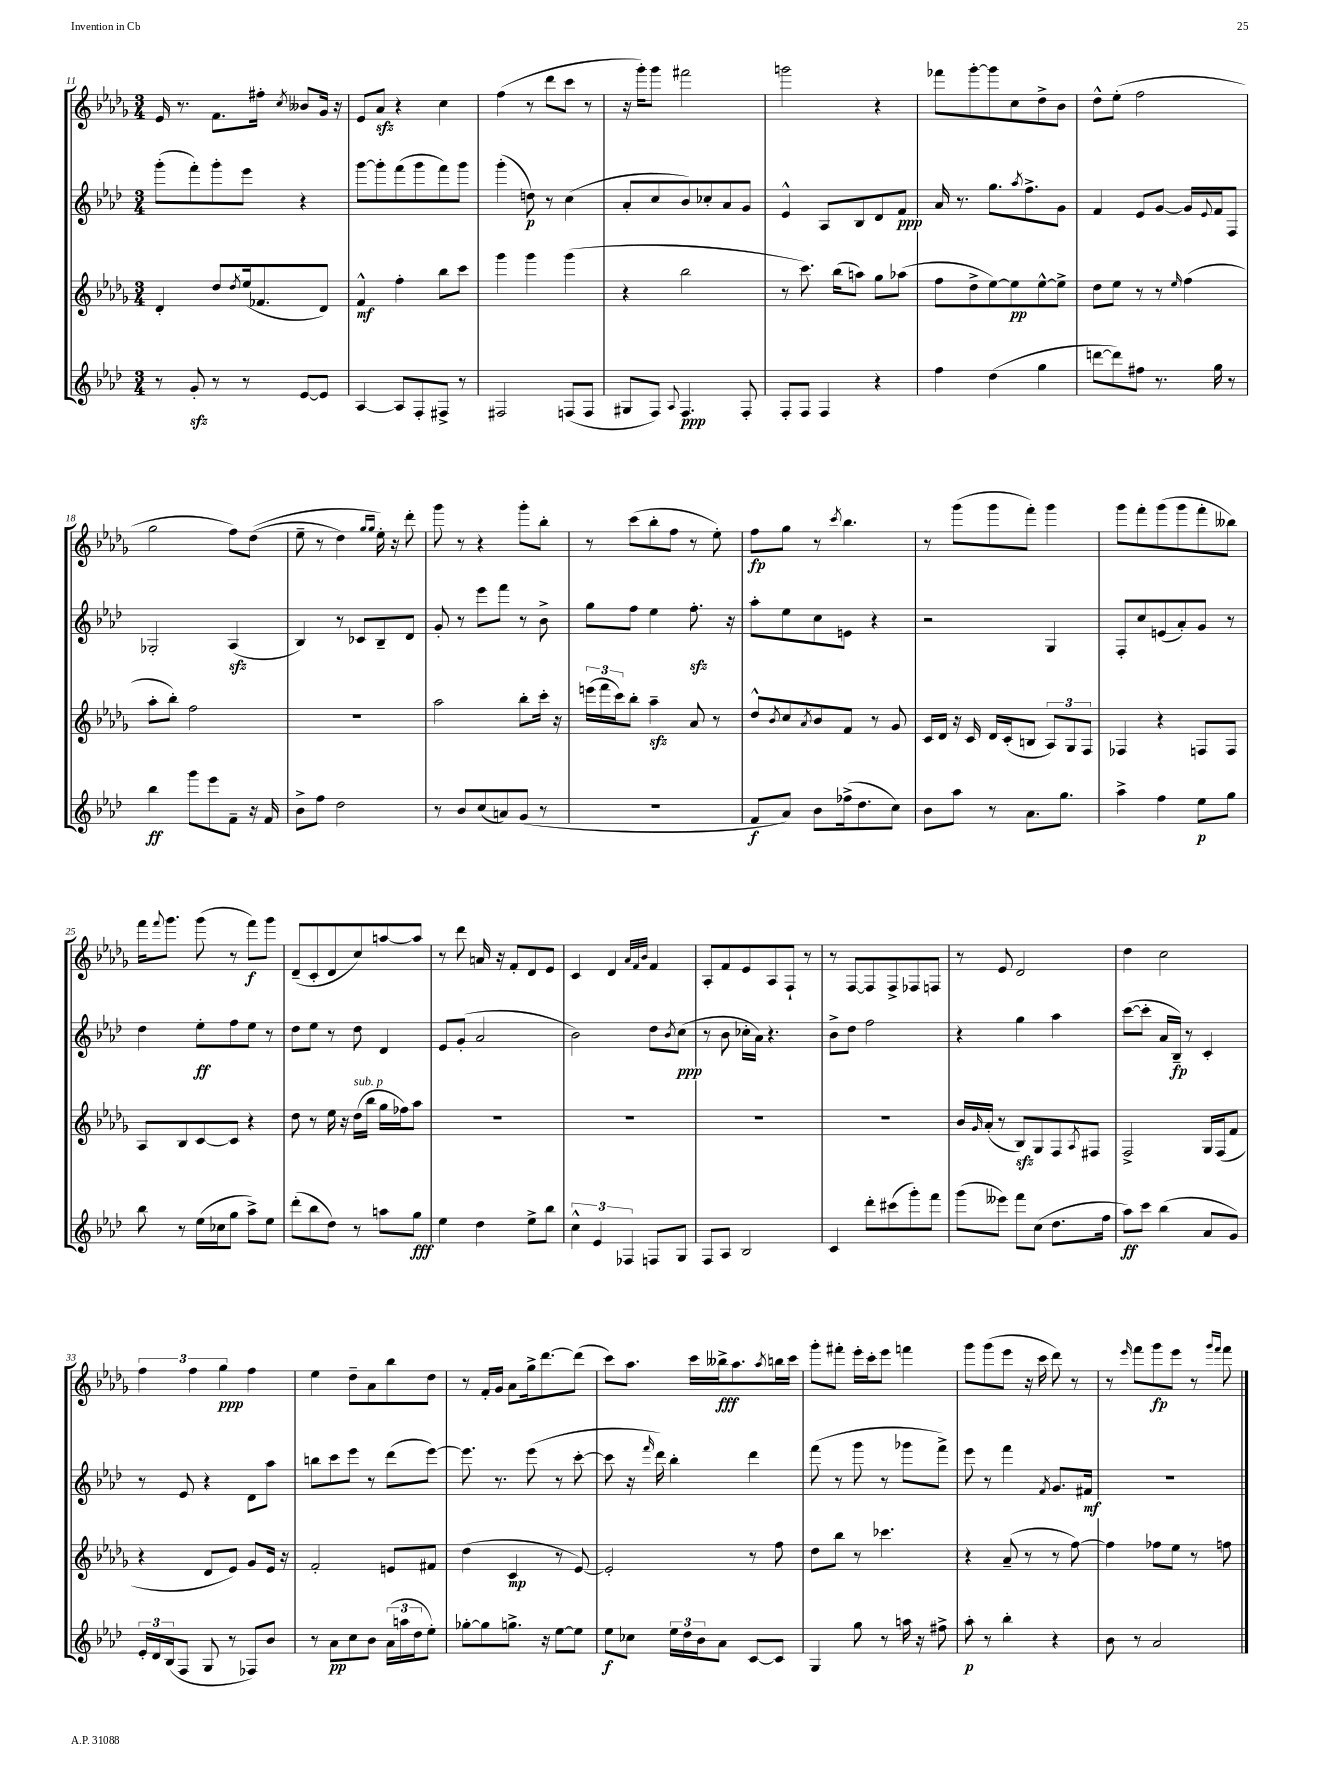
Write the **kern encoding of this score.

**kern	**kern	**kern	**kern
*staff4	*staff3	*staff2	*staff1
*clefG2	*clefG2	*clefG2	*clefG2
*k[b-e-a-d-]	*k[b-e-a-d-g-]	*k[b-e-a-d-]	*k[b-e-a-d-g-]
*M3/4	*M3/4	*M3/4	*M3/4
8r	4d-'	(8ggg'	16e-
.	.	.	8.r
8g'	.	8fff')	.
8r	8dd-	8ggg'	8.f
.	8qdd-	.	.
8r	(16ee-	8eee-	.
.	8.f-	.	16ff#'
.	.	.	8qcc
[8e-	.	4r	8b--
8e-]	8d-)	.	16g-
.	.	.	16r
=	=	=	=
[4A-	4f^^	[8ggg	8e-
.	.	8ggg']	8a-
8A-]	4ff'	(8fff	4r
8F'	.	8ggg	.
8F#^	8bb-	8fff)	4cc
8r	8ccc	8ggg	.
=	=	=	=
2F#	4ggg-	(4ggg'	(4ff
.	4ggg-	8dd)	8r
.	.	8r	8ddd-
(8F	(4ggg-	(4cc	8ccc
8F	.	.	8r
=	=	=	=
8G#	4r	8a-'	16r
.	.	.	16ggg-')
8F)	.	8cc	8ggg-
8qqA-	.	.	.
4.F	2bb-	8b-)	2fff#
.	.	8cc-'	.
.	.	8a-	.
8F'	.	8g	.
=	=	=	=
8F'	8r	4e-^^	2ggg
8F	8.ccc)	.	.
4F	.	8A-	.
.	(16bb-	.	.
.	8aa)	8B-	.
4r	8gg-	8d-	4r
.	(8aa-	8f	.
=	=	=	=
4ff	8ff	16a-	8fff-
.	.	8.r	.
.	8dd-^	.	[8ggg-'
(4dd-	[8ee-)	8.gg	8ggg-]
.	8ee-]	.	8cc
.	.	8qaa-	.
.	.	8.ff^	.
4gg	[8ee-^^	.	8dd-^
.	8ee-^]	8g	8b-
=	=	=	=
[8ddd	8dd-	4f	8dd-^^
8ddd])	8ee-	.	(8ee-'
8ff#	8r	8e-	2ff
8.r	8r	[8g	.
.	16qqee-	.	.
.	(4ff	16g]	.
.	.	8qqe-	.
16gg	.	16f	.
8r	.	8F	.
=	=	=	=
4bb-	8aa-'	2G-'	2gg-
.	8bb-')	.	.
8ggg	2ff	.	.
8eee-	.	.	.
8f~	.	(4A-	8ff)
16r	.	.	&((8dd-
16f	.	.	.
=	=	=	=
8b-^	2.r	4B-)	8ee-~
8ff	.	.	8r
2dd-	.	8r	4dd-)
.	.	8c-	.
.	.	.	16qqgg-
.	.	.	16qqgg-
.	.	8B-~	16ee-'&)
.	.	.	16r
.	.	8d-	8ddd-'
=	=	=	=
8r	2aa-	8g'	8ggg-
8b-	.	8r	8r
(8cc	.	8eee-	4r
8a)	.	8fff	.
(8g	8bb-'	8r	8ggg-'
8r	16ccc'	8b-^	8bb-'
.	16r	.	.
=	=	=	=
2.r	(24eee	8gg	8r
.	24fff	.	.
.	24ccc)	.	.
.	8bb-'	8ff	(8ccc
.	4aa-~	4ee-	8bb-'
.	.	.	8ff
.	8a-	8.ff'	8r
.	8r	.	8ee-')
.	.	16r	.
=	=	=	=
8f	8dd-^^	8aa-'	8ff
.	8qb-	.	.
8a-)	8cc	8ee-	8gg-
.	8qa-	.	.
8b-	8b-	8cc	8r
.	.	.	8qccc
(16ff-^	8f	8e	4.bb-
8.dd-	.	.	.
.	8r	4r	.
8cc)	8g-	.	.
=	=	=	=
8b-	16c	2r	8r
.	16d-	.	.
8aa-	16r	.	(8ggg-
.	16c	.	.
8r	16d-	.	8ggg-
.	(16c'	.	.
8.a-	8B	.	8fff')
.	12A-)	4G	4ggg-
8.gg	.	.	.
.	12G-	.	.
.	12F	.	.
=	=	=	=
4aa-^	4F-	8F'	8ggg-
.	.	8cc	8fff'
4ff	4r	(8e	(8ggg-
.	.	8a-')	8ggg-
8ee-	8F	8g	8fff'
8gg	8F	8r	8bb--)
=	=	=	=
8bb-	8A-	4dd-	16fff
.	.	.	8qqfff
.	.	.	8.ggg-
8r	8B-	.	.
(16ee-	[8c	8ee-'	(8ggg-
16cc-	.	.	.
8gg	8c]	8ff	8r
8aa-^)	4r	8ee-	8fff)
8ee-	.	8r	8ggg-
=	=	=	=
(8ddd-'	8dd-	8dd-	(8d-~
8bb-	8r	8ee-	8c'
8dd-)	16ee-	8r	8d-
.	16r	.	.
8r	(16dd-	8dd-	8cc)
.	16bb-	.	.
8aa	16gg-	4d-	[8aa
.	16ff-)	.	.
8gg	8aa-	.	8aa]
=	=	=	=
4ee-	2.r	8e-	8r
.	.	(8g'	8ddd-
4dd-	.	2a-	16a
.	.	.	16r
.	.	.	8f'
8ee-^	.	.	8d-
8bb-	.	.	8e-
=	=	=	=
6cc^^	2.r	2b-)	4c
6e-	.	.	.
.	.	.	4d-
6F-	.	.	.
.	.	.	32qqa-
.	.	.	32qqf
.	.	.	32qqb-
8F	.	8dd-	4f
.	.	8qb-	.
8G	.	(8cc	.
=	=	=	=
8F	2.r	8r	8A-'
8A-	.	8b-	8f
2B-	.	16cc-'	8e-
.	.	16a-)	.
.	.	4.r	8A-
.	.	.	8F`
.	.	.	8r
=	=	=	=
4c	2.r	8b-^	8r
.	.	8dd-	[8F
8ddd-'	.	2ff	8F]
(8ccc#	.	.	8F^
8ggg')	.	.	8F-
8fff	.	.	8F
=	=	=	=
(8ggg	16b-	4r	8r
.	16qqg-	.	.
.	(16a-'	.	.
8eee--)	8r	.	8e-
8fff	8B-)	4gg	2d-
(8cc	8G-	.	.
8.dd-	8F	4aa-	.
.	8qA-	.	.
.	8F#	.	.
16ff	.	.	.
=	=	=	=
8aa-)	2F^	([8ccc	4dd-
8ccc	.	8ccc']	.
(4bb-	.	16a-	2cc
.	.	16B-~)	.
.	.	8r	.
8a-	16G-	4c'	.
.	(16F	.	.
8g)	8f	.	.
=	=	=	=
24e-'	4r	8r	6ff
24d-	.	.	.
(24B-	.	.	.
8F	.	8e-	.
.	.	.	6ff
8G	8d-	4r	.
.	.	.	6gg-
8r	8e-)	.	.
8F-)	8g-	8d-	4ff
8b-	16e-	8aa-	.
.	16r	.	.
=	=	=	=
8r	2f'	8bb	4ee-
8a-	.	8ccc	.
8cc	.	8eee-	8dd-~
8b-	.	8r	8a-
(24a-	8e	(8ddd-	8bb-
24aa	.	.	.
24dd-	.	.	.
8ee-')	8f#	[8eee-)	8dd-
=	=	=	=
[8gg-'	(4dd-	8.eee-]	8r
8gg-]	.	.	16f'
.	.	8.r	16g-
8.gg^	4c	.	8a-
.	.	(8eee-	16gg-^
16r	.	.	[8.ddd-
[8ee-	8r	8r	.
8ee-]	[8e-)	[8ccc'	(8ddd-]
=	=	=	=
8ee-	2e-']	8ccc]	8ccc)
8cc-	.	16r	8.aa-
.	.	16qqfff	.
.	.	16ddd-)	.
24ee-	.	4bb-'	.
24dd-	.	.	.
.	.	.	16ccc
24b-	.	.	.
8a-	.	.	16bb--^
.	.	.	8.aa-
[8c	8r	4ddd-	.
.	.	.	8qaa-
8c]	8ff	.	16bb
.	.	.	16ccc
=	=	=	=
4G	8dd-	(8fff	8ggg-'
.	8bb-	8r	8fff#'
8gg	8r	8ggg	16eee-'
.	.	.	16ccc'
8r	4.ccc-	8r	8eee-
16aa	.	8ggg-	4fff
16r	.	.	.
8ff#^	.	8fff^)	.
=	=	=	=
8aa-'	4r	8eee-	8ggg-
8r	.	8r	(8ggg-
4bb-'	(8a-~	4fff	8eee-
.	8r	.	16r
.	.	.	16ccc
.	.	8qf	.
4r	8r	8.g	8ddd-)
.	[8ff)	.	8r
.	.	16f#	.
=	=	=	=
8b-	4ff]	2.r	8r
.	.	.	16qqeee-
8r	.	.	8fff
2a-	8ff-	.	8ggg-
.	8ee-	.	8eee-
.	8r	.	8r
.	.	.	16qqggg-
.	.	.	16qqfff
.	8ff	.	8fff
==	==	==	==
*-	*-	*-	*-
